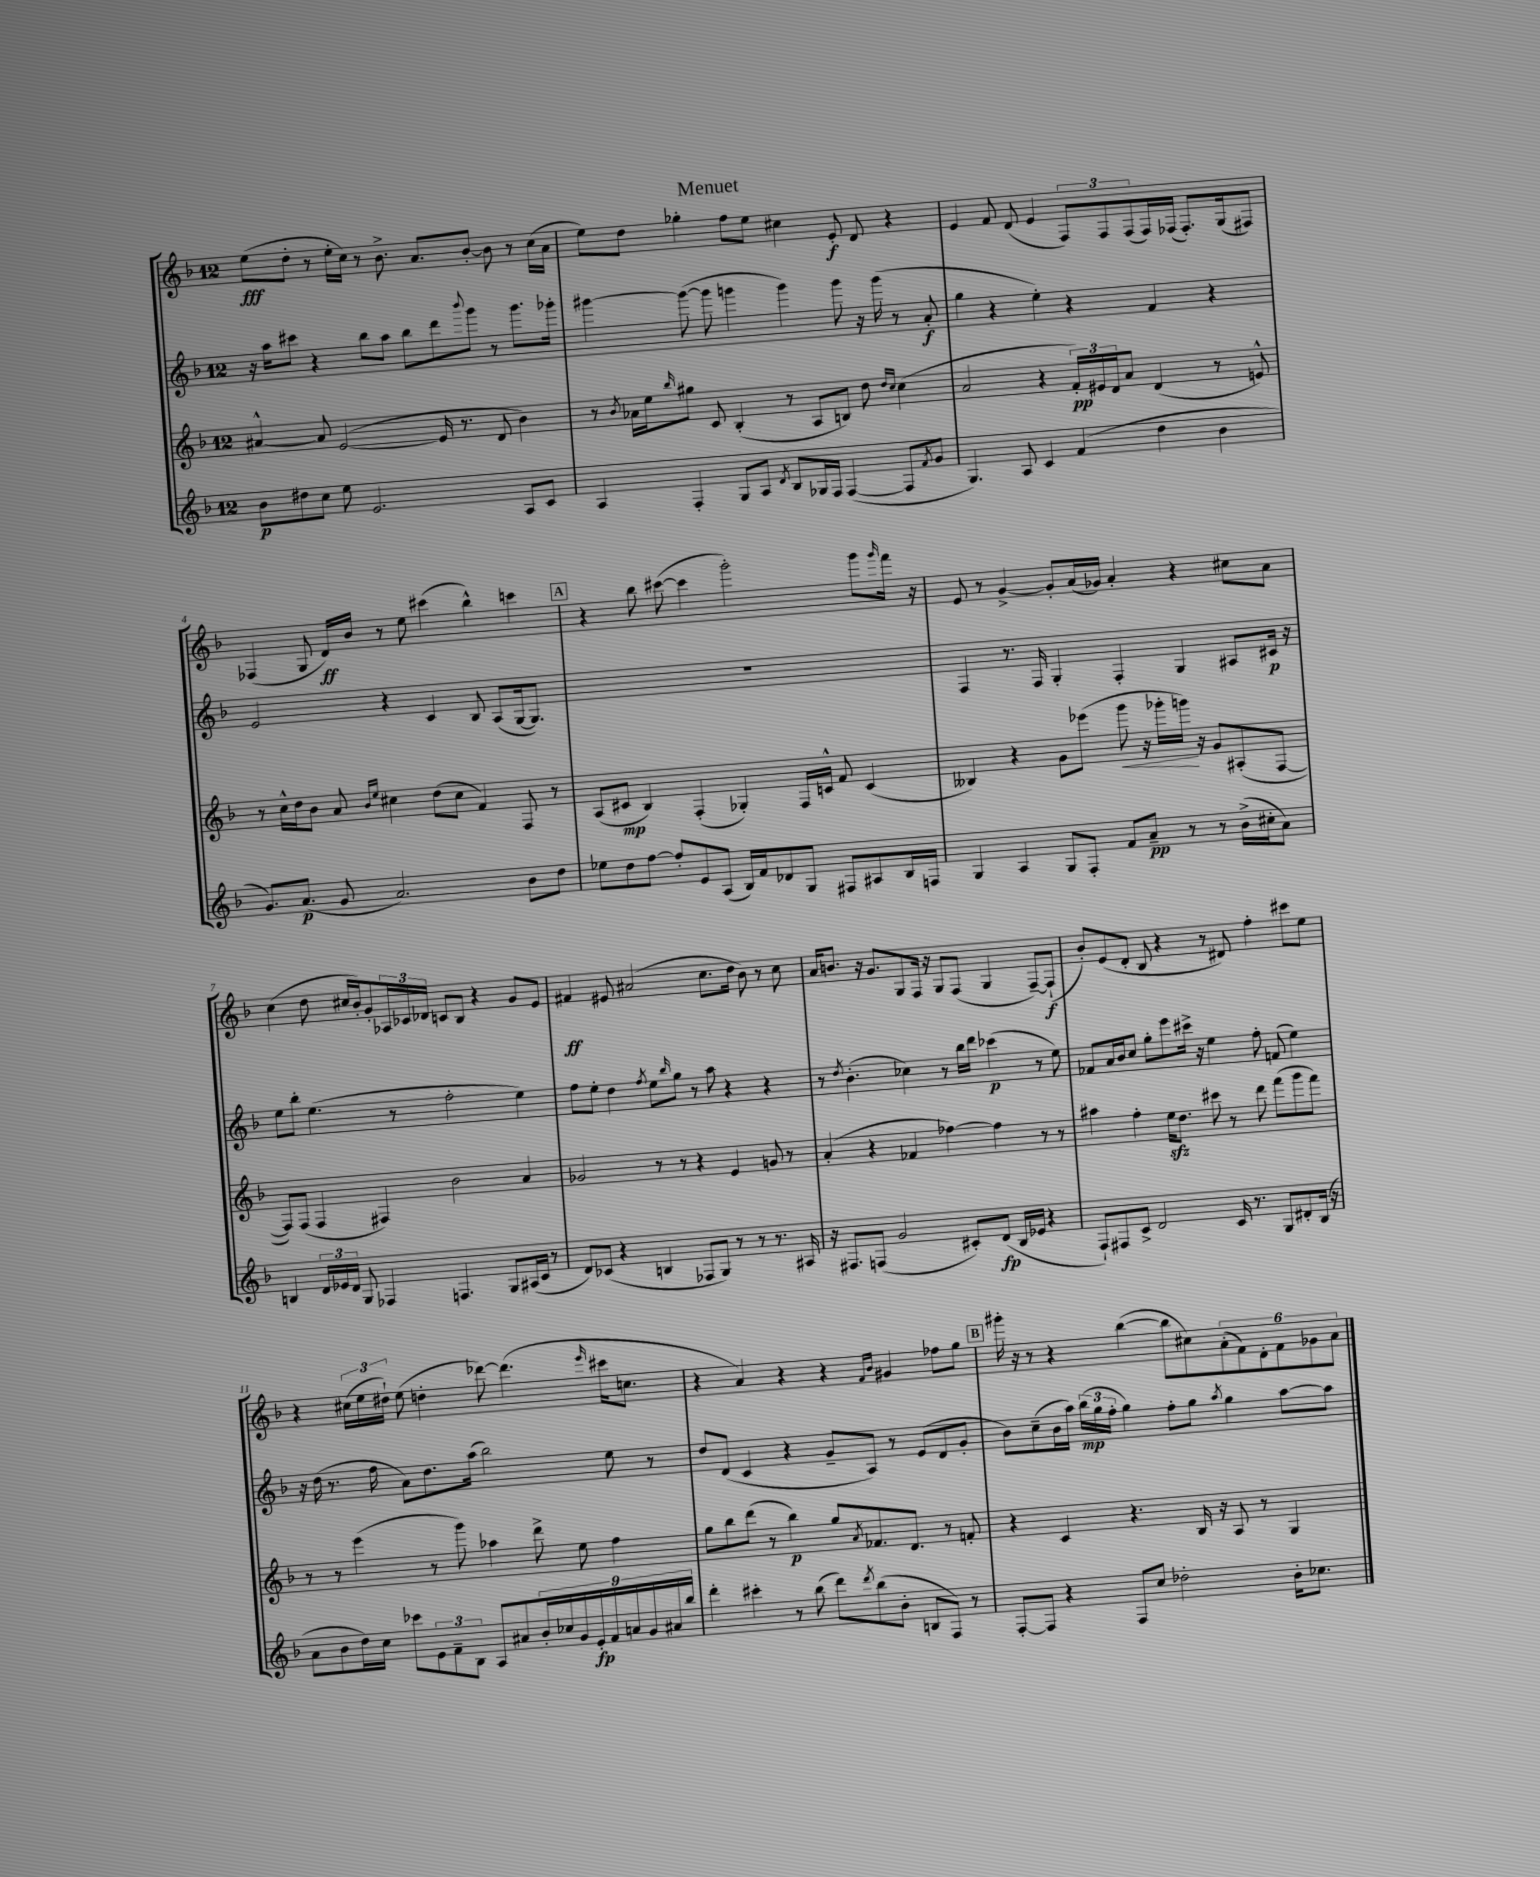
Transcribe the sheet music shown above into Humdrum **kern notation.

**kern	**dynam	**kern	**dynam	**kern	**dynam	**kern	**dynam
*part4	*part4	*part3	*part3	*part2	*part2	*part1	*part1
*staff4	*staff4	*staff3	*staff3	*staff2	*staff2	*staff1	*staff1
*clefG2	*	*clefG2	*	*clefG2	*	*clefG2	*
*k[b-]	*	*k[b-]	*	*k[b-]	*	*k[b-]	*
*M12/8	*	*M12/8	*	*M12/8	*	*M12/8	*
=1	=1	=1	=1	=1	=1	=1	=1
8b-\L	p	[4a#X^^/	.	16r	.	(8ee\L	fff
.	.	.	.	16aa\KL	.	.	.
8dd#X\	.	.	.	8ccc#X\J	.	8dd'\J	.
8cc\J	.	8a#/]	.	4r	.	8r	.
8ee\	.	([2e/	.	.	.	16ee'\LL	.
.	.	.	.	.	.	16cc\JJ)	.
2.e/	.	.	.	8bb-\L	.	8r	.
.	.	.	.	8aa\J	.	8.b-^\	.
.	.	.	.	8bb-\L	.	.	.
.	.	.	.	.	.	8.a/L	.
.	.	16e/]	.	8ddd\	.	.	.
.	.	8.r	.	.	.	.	.
.	.	.	.	8qqbbb-/	.	.	.
.	.	.	.	8ggg\J	.	[8b-'/J	.
.	.	8d/	.	8r	.	8b-\]	.
8A/L	.	4b-\)	.	8.ggg\L	.	8r	.
8c/J	.	.	.	.	.	(16cc\LL	.
.	.	.	.	16ggg-X'\Jk	.	16a\JJ	.
=2	=2	=2	=2	=2	=2	=2	=2
4A/	.	8r	.	[4ggg#X\	.	8ee\L)	.
.	.	8qb-/	.	.	.	.	.
.	.	16a-X\LL	.	.	.	8dd\J	.
.	.	16ee\J	.	.	.	.	.
.	.	16qqbb-/	.	.	.	.	.
4F'/	.	8gg#X\J	.	(8ggg#\_	.	4gg-X'\	.
.	.	8c/	.	8ggg#\]	.	.	.
8G/L	.	(4B-'/	.	4gggn\	.	8ff\L	.
8A/J	.	.	.	.	.	8ee\J	.
8qd/	.	.	.	.	.	.	.
8B-/L	.	8r	.	4ggg\)	.	4cc#X\	.
16G-X/L	.	8A/L	.	.	.	.	.
16F/JJ	.	.	.	.	.	.	.
([4F/	.	8Bn/J)	.	8ggg\	.	8e'/	f
.	.	8dd\	.	16r	.	8d/	.
.	.	.	.	(16ggg\	.	.	.
.	.	16qqdd/LL	.	.	.	.	.
.	.	16qqcc/JJ	.	.	.	.	.
8F/L]	.	(4cc\	.	8r	.	4r	.
8qf/	.	.	.	.	.	.	.
8g/J	.	.	.	8a'/	f	.	.
=3	=3	=3	=3	=3	=3	=3	=3
4.G/)	.	2a/	.	4gg\	.	4e/	.
.	.	.	.	4r	.	8f/	.
8A/	.	.	.	.	.	(8d/	.
4c/	.	4r	.	4ee'\)	.	4e/	.
(4f/	.	24f'/LL)	pp	4r	.	12F/L)	.
.	.	24e#X/	.	.	.	.	.
.	.	24d/J	.	.	.	12F/	.
.	.	8a/J	.	.	.	.	.
.	.	.	.	.	.	(12F/	.
4dd\	.	(4d/	.	4f/	.	16F/L)	.
.	.	.	.	.	.	(16F-X/JJ	.
.	.	.	.	.	.	8.F-'/L)	.
4b-\	.	8r	.	4r	.	.	.
.	.	.	.	.	.	(16G/k	.
.	.	8en^^/)	.	.	.	8F#X/J)	.
!!LO:LB:g=z
=4	=4	=4	=4	=4	=4	=4	=4
8.g/L)	.	8r	.	2e/	.	(4F-X/	.
.	.	16cc^^\LL	.	.	.	.	.
(8.a/J	p	16dd\J	.	.	.	.	.
.	.	8b-\J	.	.	.	8G/	.
8g/	.	8a/	.	.	.	16d/LL)	ff
.	.	.	.	.	.	16b-/JJ	.
.	.	16qqb-/LL	.	.	.	.	.
.	.	16qqee/JJ	.	.	.	.	.
2.a/)	.	4cc#X\	.	4r	.	8r	.
.	.	.	.	.	.	8ee\	.
.	.	(8dd\L	.	4c/	.	(4ccc#X\	.
.	.	8cc#\J	.	.	.	.	.
.	.	4f/)	.	8B-/	.	4bb-^^\)	.
.	.	.	.	(8A/L	.	.	.
8b-\L	.	8F/	.	[16G/k	.	4cccn\	.
.	.	.	.	8.G/J])	.	.	.
8dd\J	.	8r	.	.	.	.	.
!!LO:REH:place=s1:t=A
=5	=5	=5	=5	=5	=5	=5	=5
8ee-X\L	.	(8A/L	.	1.r	.	4r	.
8dd\	.	8c#X/J	mp	.	.	.	.
[8ff\J	.	4B-/)	.	.	.	8bb-\	.
8ff'/L]	.	.	.	.	.	([8ccc#X\	.
8e/	.	(4F'/	.	.	.	4ccc#\]	.
(8A/J	.	.	.	.	.	.	.
16B-/LL)	.	4G-X'/)	.	.	.	2ggg'\)	.
16f/J	.	.	.	.	.	.	.
8d-X/	.	.	.	.	.	.	.
8G/J	.	16F/LL	.	.	.	.	.
.	.	16cn^^/JJ	.	.	.	.	.
8F#X/L	.	8f/	.	.	.	.	.
8A#X/	.	(4c/	.	.	.	8ggg\L	.
.	.	.	.	.	.	16qqggg/	.
16B-/L	.	.	.	.	.	16fff\Jk	.
16Fn/JJ	.	.	.	.	.	16r	.
=6	=6	=6	=6	=6	=6	=6	=6
4G/	.	4B--X/)	.	4F/	.	8e/	.
.	.	.	.	.	.	8r	.
4A/	.	4r	.	8.r	.	[4g^/	.
.	.	.	.	16F/	.	.	.
8G/L	.	8g\L	.	4G'/	.	8g'/L]	.
8F'/J	.	(8eee-X\J	.	.	.	(16a/L	.
.	.	.	.	.	.	16g-X/JJ)	.
!	!	!	!LO:HP:b	!	!	!	!
8f/L	.	8ggg\	<	4F'/	.	4a'/	.
8a~/J	pp	16r	.	.	.	.	.
.	.	16ggg-X'\LL	.	.	.	.	.
8r	.	16gggn\JJ)	.	4G/	.	4r	.
.	.	16r	[	.	.	.	.
8r	.	8g/L	.	.	.	.	.
(16b-^\LL	.	(8A#X'/	.	8A#X/L	.	8cc#X\L	.
16cc#X'\J	.	.	.	.	.	.	.
8a\J)	.	[8F/J	.	16c#X/Jk	p	8a\J	.
.	.	.	.	16r	.	.	.
!!LO:LB:g=z
=7	=7	=7	=7	=7	=7	=7	=7
4Bn/	.	8F/L])	.	8ee\L	.	(4cc\	.
.	.	(8F/J	.	8bb-'\J	.	.	.
24d/LL	.	4F/	.	(4.ee\	.	8dd\	.
24e-X/	.	.	.	.	.	.	.
24d/JJ	.	.	.	.	.	.	.
8G/	.	.	.	.	.	16cc#X/LL	.
.	.	.	.	.	.	16b-'/J)	.
4F-X/	.	4F#X/)	.	.	.	8g'/	.
.	.	.	.	8r	.	24A-X/L	.
.	.	.	.	.	.	24c-X/	.
.	.	.	.	.	.	24d-X/JJ	.
4.Fn/	.	2b-\	.	2ff'\	.	8cn/L	.
.	.	.	.	.	.	8B-/J	.
.	.	.	.	.	.	4r	.
8G/L	.	.	.	.	.	.	.
(16A#X/L	.	4a/	.	4ee\)	.	8g/L	.
16c/JJ	.	.	.	.	.	.	.
8r	.	.	.	.	.	8e/J	.
=8	=8	=8	=8	=8	=8	=8	=8
8d/L)	.	2g-X/	.	8ff\L	.	4f#X/	ff
(8c-X/J	.	.	.	8ee'\J	.	.	.
4r	.	.	.	4dd\	.	8e#X/	.
.	.	.	.	.	.	(2a#X/	.
.	.	.	.	8qff/	.	.	.
4Bn/	.	8r	.	8ee\L	.	.	.
.	.	.	.	16qqbb-/	.	.	.
.	.	8r	.	8gg\J	.	.	.
8F-X/L	.	4r	.	8r	.	.	.
8G/J)	.	.	.	8aa\	.	8.cc\L	.
8r	.	4e/	.	4r	.	.	.
.	.	.	.	.	.	16dd\Jk	.
8r	.	.	.	.	.	8b-\)	.
8.r	.	8gn/	.	4r	.	8r	.
.	.	8r	.	.	.	8cc\	.
16A#X/	.	.	.	.	.	.	.
=9	=9	=9	=9	=9	=9	=9	=9
16r	.	(4a'/	.	8r	.	16a/KL	.
8.F#X/L	.	.	.	.	.	8.bn/J	.
.	.	.	.	8qdd/	.	.	.
.	.	.	.	(4.b-'\	.	.	.
(8Fn/J	.	4r	.	.	.	16r	.
.	.	.	.	.	.	8.g/L	.
2g/	.	.	.	.	.	.	.
.	.	4f-X/	.	4cc-X\)	.	8G/	.
.	.	.	.	.	.	16F/Jk	.
.	.	.	.	.	.	16r	.
.	.	[4ff-X\)	.	8r	.	8G/L	.
8c#X'/L)	.	.	.	16bb-\LL	.	(8F/J	.
.	.	.	.	16ddd\JJ	.	.	.
(8d/J	fp	4ff-\]	.	(4ccc-X\	p	4G/	.
16B-/LL	.	.	.	.	.	.	.
16e-X/JJ	.	.	.	.	.	.	.
4r	.	8r	.	8r	.	[8F~/L)	.
.	.	8r	.	8ee\)	.	(8F`/J]	f
=10	=10	=10	=10	=10	=10	=10	=10
8F`/L)	.	4aa#X\	.	8f-X/L	.	8b-'/L)	.
8F#X/	.	.	.	16a/L	.	(8e/	.
.	.	.	.	16b-/J	.	.	.
8c^/J	.	4ff'\	.	8cc/J	.	8d'/J	.
2d/	.	.	.	8gg'\L	.	8B-/	.
.	.	16eezz\KL	.	8eee\	.	4r	.
.	.	8.dd\J	.	.	.	.	.
.	.	.	.	16ccc#X^\Jk	.	.	.
.	.	.	.	16r	.	.	.
.	.	8ccc#X\	.	4ee\	.	8r	.
16c/	.	8r	.	.	.	8d#X/)	.
8.r	.	.	.	.	.	.	.
.	.	8ddd\	.	8ff'\	.	4ff'\	.
8G/L	.	(8fff\L	.	(8fn/	.	.	.
8d#X'/	.	8ggg\	.	4ee\)	.	8ccc#X\L	.
(16B-/Jk	.	8fff\J)	.	.	.	8ee\J	.
16r	.	.	.	.	.	.	.
!!LO:LB:g=z
=11	=11	=11	=11	=11	=11	=11	=11
8a\L	.	8r	.	16r	.	4r	.
.	.	.	.	(16dd\	.	.	.
8b-\	.	8r	.	8.r	.	.	.
16dd\L)	.	(4eee\	.	.	.	(24cc#X\LL	.
.	.	.	.	.	.	24ee\	.
16cc\JJ	.	.	.	16ff\	.	.	.
.	.	.	.	.	.	24dd#X`\JJ)	.
8ccc-X\L	.	.	.	8a\L)	.	(8ee\	.
12e\	.	8r	.	8.dd\	.	4ddn'\	.
12f~\	.	.	.	.	.	.	.
.	.	8ggg\)	.	.	.	.	.
12B-\J	.	.	.	.	.	.	.
.	.	.	.	(16aa\Jk	.	.	.
8A/L	.	4aa-X\	.	2bb-\)	.	[8ddd-X\)	.
8a#X/	.	.	.	.	.	(4.ddd-\]	.
18b-'/L	.	8ddd^\	.	.	.	.	.
18cc-X/	.	.	.	.	.	.	.
18g/	.	.	.	.	.	.	.
.	.	8ee\	.	.	.	.	.
18e'/	fp	.	.	.	.	.	.
18f/	.	.	.	.	.	.	.
.	.	.	.	.	.	16qqeee/	.
.	.	4ff\	.	8ee\	.	16ccc#X\KL	.
18an/	.	.	.	.	.	.	.
.	.	.	.	.	.	8.ccn\J	.
18g/	.	.	.	.	.	.	.
.	.	.	.	8r	.	.	.
18a#X/	.	.	.	.	.	.	.
18bb-/JJ	.	.	.	.	.	.	.
=12	=12	=12	=12	=12	=12	=12	=12
4ddd'\	.	8gg\L	.	8dd/L	.	4r	.
.	.	8bb-\	.	(8d/J	.	.	.
4ccc#X'\	.	(8ddd\J	.	4c/	.	4a/)	.
.	.	8r	.	.	.	.	.
8r	.	4bb-\)	p	4r	.	4r	.
(8bb-\	.	.	.	.	.	.	.
8ddd\L)	.	8gg/L	.	8g~/L	.	4r	.
8qddd/	.	8qa/	.	.	.	.	.
(8bb-\	.	8.f-X/	.	8A/J)	.	.	.
.	.	.	.	.	.	16qqf/LL	.
.	.	.	.	.	.	16qqb-/JJ	.
8b-'\J	.	.	.	8r	.	4g#X/	.
.	.	8.d/J	.	.	.	.	.
8Bn/L	.	.	.	(8e/L	.	.	.
8F/J)	.	8r	.	8d/	.	8ff-X\L	.
8r	.	8fn'/	.	8g'/J	.	8gg\J	.
!!LO:REH:place=s1:t=B
=13	=13	=13	=13	=13	=13	=13	=13
[8F'/L	.	4r	.	8b-\L)	.	16ggg#X'\	.
.	.	.	.	.	.	16r	.
8F/J]	.	.	.	(8cc~\	.	8r	.
4r	.	4c/	.	16b-\L	.	4r	.
.	.	.	.	16aa\JJ)	.	.	.
.	.	.	.	(24bb-\LL	mp	.	.
.	.	.	.	24gg\	.	.	.
.	.	.	.	24ff'\JJ	.	.	.
8F/L	.	4.r	.	4gg\)	.	([4bb-\	.
8cc/J	.	.	.	.	.	.	.
2dd-X'\	.	.	.	8ff'\L	.	8bb-\L]	.
.	.	16B-/	.	8gg\J	.	8cc#X\)	.
.	.	16r	.	.	.	.	.
.	.	.	.	8qaa/	.	.	.
.	.	8A/	.	4gg\	.	(12a'\	.
.	.	.	.	.	.	12f\)	.
.	.	8r	.	.	.	.	.
.	.	.	.	.	.	12d'\	.
16b-'\KL	.	4G/	.	[8aa\L	.	12f\	.
8.cc-X\J	.	.	.	.	.	.	.
.	.	.	.	.	.	12g-X\	.
.	.	.	.	8aa\J]	.	.	.
.	.	.	.	.	.	12a\J	.
==	==	==	==	==	==	==	==
*-	*-	*-	*-	*-	*-	*-	*-
